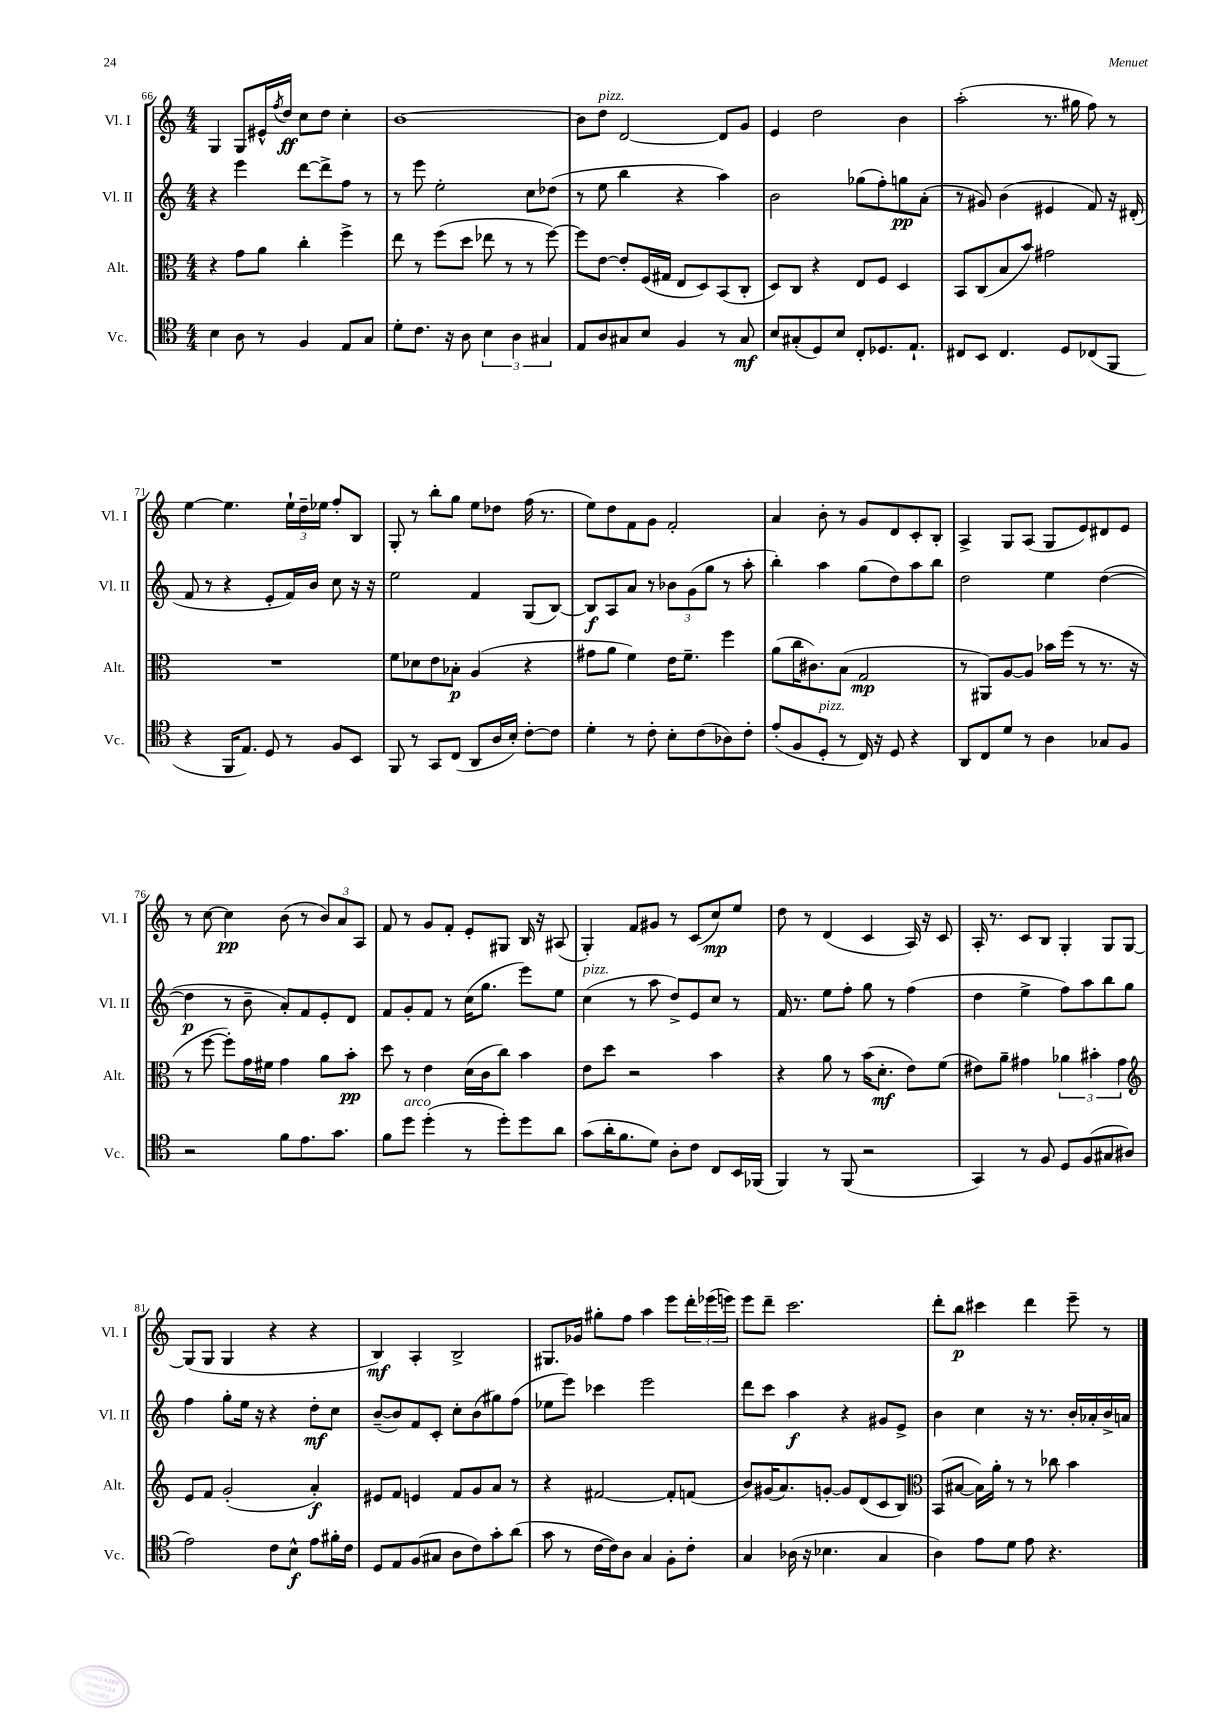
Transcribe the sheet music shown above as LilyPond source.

<<
\new StaffGroup <<
\new Staff = "s0" \with { instrumentName = "Vl. I" shortInstrumentName = "Vl. I" } {
    \clef treble \key c \major \numericTimeSignature \time 4/4
    g4 g8 eis'16-^ \acciaccatura { f''8 } d''16\ff c''8 d''8 c''4-. |
    b'1~ |
    b'8 d''8^\markup { \italic "pizz." } d'2~ d'8 g'8 |
    e'4 d''2 b'4 |
    a''2-.( r8. gis''16 f''8) r8 |
    e''4~ e''4. \tuplet 3/2 { e''16-! d''16-- ees''16 } f''8-. b8 |
    g8-. r8 b''8-. g''8 e''8 des''8 f''16( r8. |
    e''8) d''8 f'8 g'8 f'2-. |
    a'4 b'8-. r8 g'8 d'8 c'8-. b8-. |
    a4-> g8 a8( g8 e'8) dis'8 e'8 |
    r8 c''8~ c''4\pp b'8( r8 \tuplet 3/2 { b'8) a'8 a8 } |
    f'8 r8 g'8 f'8-. e'8-. gis8 b16 r16 ais8( |
    g4-.) f'8 gis'8 r8 c'8( c''8\mp) e''8 |
    d''8 r8 d'4( c'4 a16) r16 c'8 |
    a16-. r8. c'8 b8 g4-. g8 g8~ |
    g8( g8 g4 r4 r4 |
    b4\mf) a4-. b2-> |
    gis8. ges'16 gis''8-. f''8 a''4 e'''8 \tuplet 3/2 { d'''16-. ees'''16( e'''16) } |
    e'''8 d'''8-- c'''2. |
    d'''8-. b''8\p cis'''4 d'''4 e'''8-- r8 \bar "|." |
}
\new Staff = "s1" \with { instrumentName = "Vl. II" shortInstrumentName = "Vl. II" } {
    \clef treble \key c \major \numericTimeSignature \time 4/4
    r4 e'''4 d'''8~ d'''8-> f''8 r8 |
    r8 e'''8 e''2-. c''8 des''8( |
    r8 e''8 b''4 r4 a''4) |
    b'2 ges''8( f''8-.) g''8\pp a'8-.( |
    r8 gis'8) b'4( eis'4 f'8) r16 dis'16-.( |
    f'8 r8 r4 e'8-. f'16) b'16 c''8 r16 r16 |
    e''2 f'4 g8( b8~) |
    b8\f a8 a'8 r8 \tuplet 3/2 { bes'8 g'8( g''8 } r8 a''8-. |
    b''4-.) a''4 g''8( d''8) a''8 b''8 |
    d''2 e''4 d''4~( |
    d''4\p r8 b'8-- a'8-.) f'8 e'8-. d'8 |
    f'8 g'8-. f'8 r8 c''16( g''8. e'''8) e''8 |
    c''4^\markup { \italic "pizz." }( r8 a''8 d''8->) e'8 c''8 r8 |
    f'16 r8. e''8 f''8-. g''8 r8 f''4( |
    d''4 e''4-> f''8) a''8 b''8 g''8 |
    f''4 g''8-. e''16 r16 r4 d''8-.\mf c''8 |
    b'8~--( b'8) f'8 c'8-. c''8-. b'8( gis''8) f''8( |
    ees''8 e'''8) ces'''4 e'''2 |
    d'''8 c'''8 a''4\f r4 gis'8 e'8-> |
    b'4 c''4 r16 r8. b'16-. aes'16-. b'16-> a'16 \bar "|." |
}
\new Staff = "s2" \with { instrumentName = "Alt." shortInstrumentName = "Alt." } {
    \clef alto \key c \major \numericTimeSignature \time 4/4
    r4 g'8 a'8 c''4-. f''4-> |
    e''8 r8 f''8( d''8 ees''8 r8 r8 f''8~) |
    f''8 e'8~ e'8-. f16( gis16 e8 d8) b,8( c8-. |
    d8) c8 r4 e8 f8 d4 |
    b,8 c8( b8 b'8) gis'2 |
    R1 |
    f'8 des'8 e'8 bes8-.\p a4( r4 |
    gis'8 a'8 f'4) e'16 f'8.-- f''4 |
    a'8( c''16 cis'8.) b8( g2\mp |
    r8 ais,8) a8~ a8 bes'16 f''16( r8 r8. r16 |
    r8 f''8~ f''8-.) g'16 fis'16 g'4 a'8 b'8-.\pp |
    d''8 r8 e'4 d'16( c'16 c''8) b'4 |
    e'8 d''8 r2 b'4 |
    r4 a'8 r8 b'16( d'8.-.\mf e'8) f'8( |
    eis'8) a'8-- gis'4 \tuplet 3/2 { aes'4 bis'4-. gis'4 } |
    \clef treble e'8 f'8 g'2-.( a'4-.\f) |
    eis'8 f'8 e'4 f'8 g'8 a'8 r8 |
    r4 fis'2~ fis'8-. f'8( |
    b'8) gis'16( a'8.) g'8~-. g'8 d'8( c'8 b8) |
    \clef alto b,8( bis8~ bis16) a'16-. r8 r8 ces''8 b'4 \bar "|." |
}
\new Staff = "s3" \with { instrumentName = "Vc." shortInstrumentName = "Vc." } {
    \clef tenor \key c \major \numericTimeSignature \time 4/4
    b4 a8 r8 f4 e8 g8 |
    d'8-. c'8. r16 a8 \tuplet 3/2 { b4 a4 gis4 } |
    e8 a8 gis8 b8 f4 r8 gis8\mf |
    b8 gis8-.( d8) b8 c8-. des8. e8.-! |
    cis8 b,8 cis4. d8 ces8( f,8 |
    r4 f,16 e8.) d8 r8 f8 b,8 |
    f,8 r8 g,8 c8( a,8 a16 b16-.) c'8~-. c'8 |
    d'4-. r8 c'8-. b8-. c'8( aes8) c'8-. |
    e'8-.( f8 d8-.^\markup { \italic "pizz." } r8 c16) r16 d8 r4 |
    a,8 c8 d'8 r8 a4 ges8 f8 |
    r2 f'8 e'8. g'8. |
    f'8 d''8^\markup { \italic "arco" } d''4-.( r8 d''8-.) d''8 a'8 |
    g'8( a'16-. f'8. d'8) a8-. c'8 c8 b,16 fes,16( |
    f,4) r8 f,8( r2 |
    g,4) r8 f8 d8 f8( gis8 ais8 |
    e'2) c'8 b8-^\f e'8 fis'16-. c'16 |
    d8 e8 f8( gis8 a8 c'8) g'8-. a'8( |
    g'8 r8 c'16~ c'16) a8 g4 f8-. c'8-. |
    g4 aes16( r16 bes4. g4 |
    a4) e'8 d'8 e'8 r4. \bar "|." |
}
>>
>>
\layout { \context { \Score currentBarNumber = #66 } }
